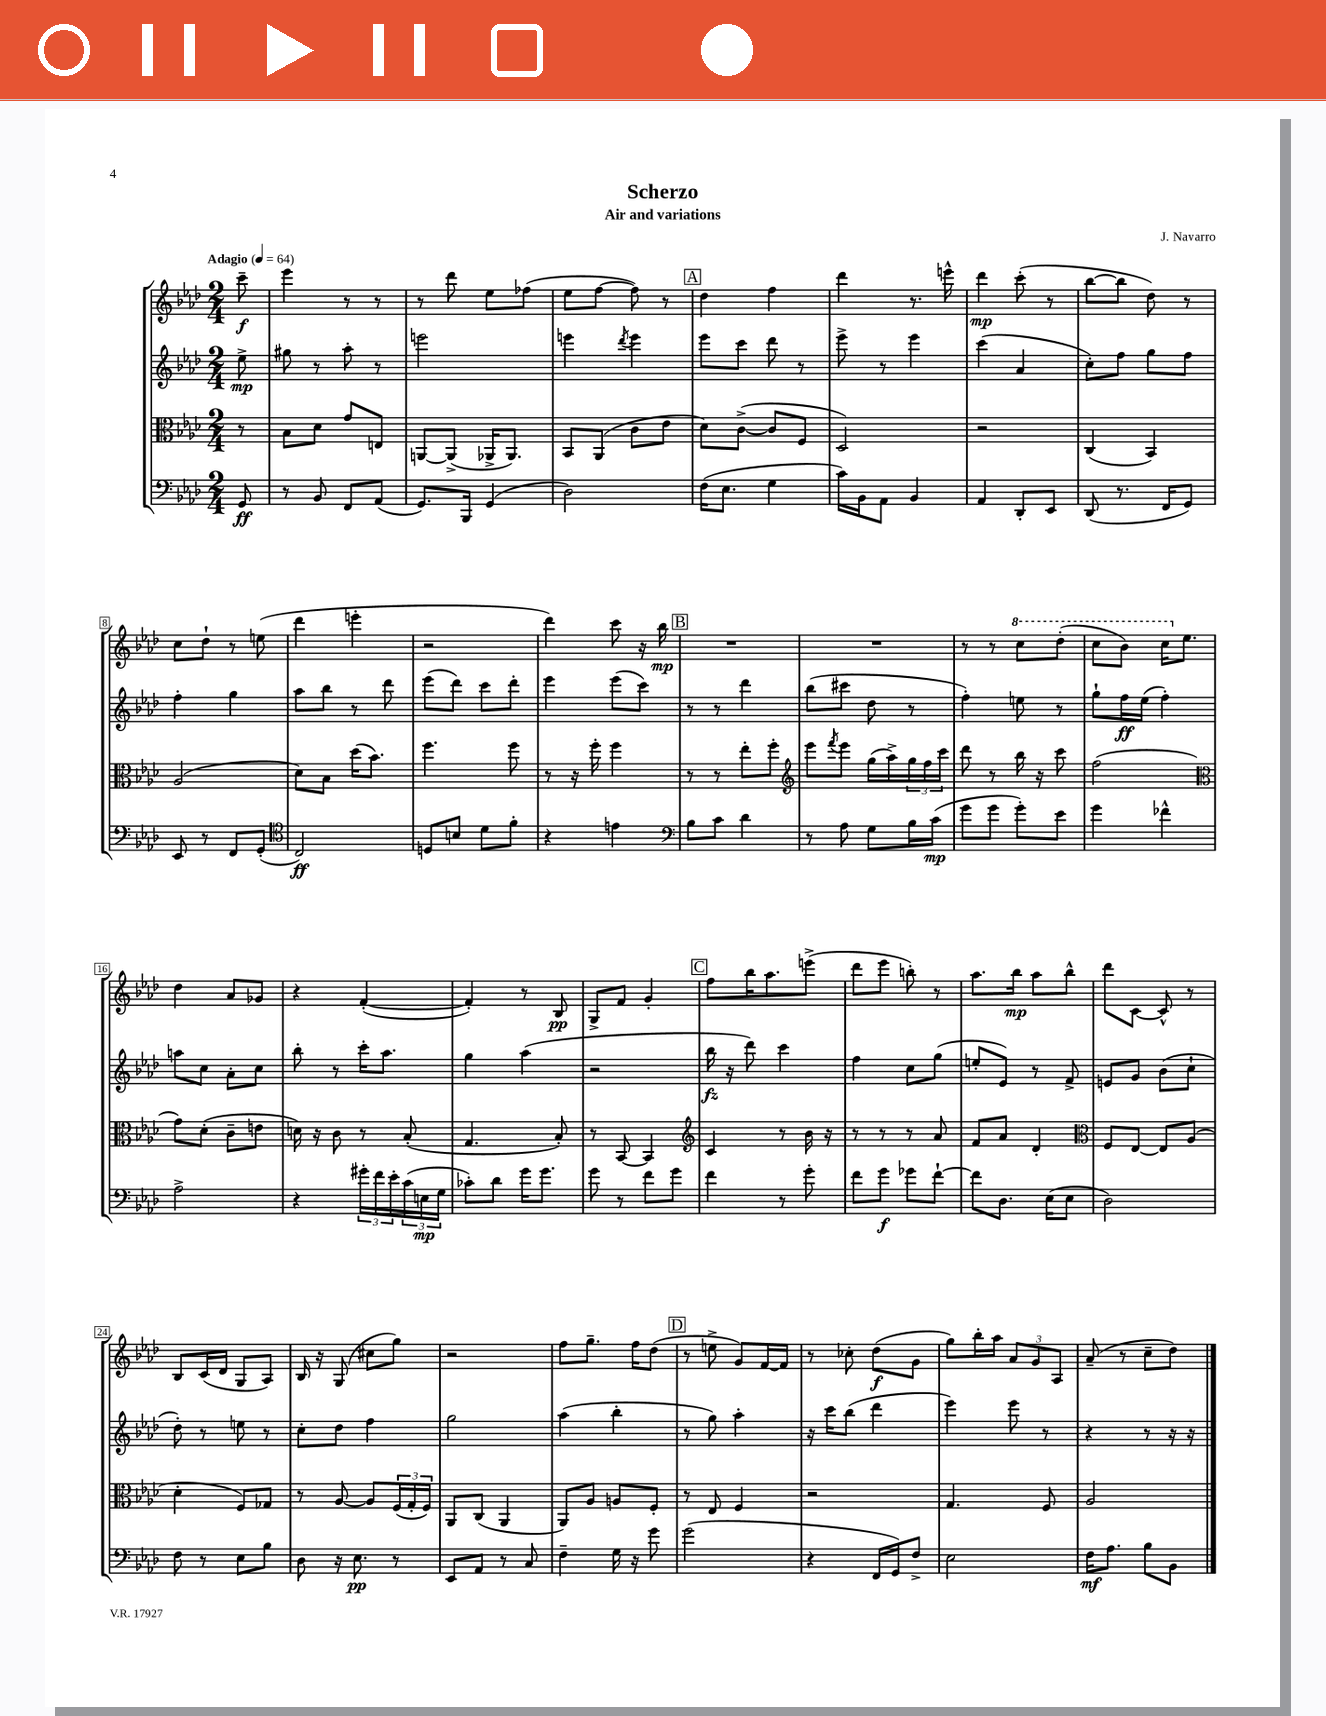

**kern	**kern	**kern	**kern
*staff4	*staff3	*staff2	*staff1
*clefF4	*clefC3	*clefG2	*clefG2
*k[b-e-a-d-]	*k[b-e-a-d-]	*k[b-e-a-d-]	*k[b-e-a-d-]
*M2/4	*M2/4	*M2/4	*M2/4
*MM64	*MM64	*MM64	*MM64
8GG/	8r	8ee-^\	8ccc~\
=	=	=	=
8r	8B-\L	8gg#\	4eee-\
8BB-/	8d-\J	8r	.
8FF/L	8g/L	8aa-'\	8r
(8AA-/J	8E/J	8r	8r
=	=	=	=
8.GG/L)	[8AA/L	2eee\	8r
.	(8AA^/]J	.	8ddd-\
16BBB-/Jk	.	.	.
(4GG/	16AA-^/LK	.	8ee-\L
.	8.AA-/J)	.	.
.	.	.	(8ff-\J
=	=	=	=
2D-\)	8BB-/L	4eee\	8ee-\L
.	(8AA-/J	.	[8ff\J
.	.	8qddd-/	.
.	8c\L	4eee\	8ff\])
.	8e-\J	.	8r
=	=	=	=
(16F\LK	8d-\L)	8eee-\L	4dd-\
8.E-\J	.	.	.
.	([8c^\J	8ccc\J	.
4G\	8c/]L	8ddd-\	4ff\
.	8F/J	8r	.
=	=	=	=
16c\LL)	2D-/)	8eee-^\	4ddd-\
16BB-\J	.	.	.
8AA-\J	.	8r	.
4BB-/	.	4eee-\	8.r
.	.	.	16eee^^\
=	=	=	=
4AA-/	2r	(4ccc\	4ddd-\
8DD-'/L	.	4a-/	(8ccc'\
8EE-/J	.	.	8r
=	=	=	=
(8DD-/	(4C/	8cc'\L)	[8bb-\L
8.r	.	8ff\J	8bb-\]J
.	4BB-/)	8gg\L	8dd-\)
16FF/LK	.	.	.
8GG/J)	.	8ff\J	8r
=	=	=	=
8EE-/	(2A-/	4ff'\	8cc\L
8r	.	.	8dd-`\J
8FF/L	.	4gg\	8r
(8GG'/J	.	.	(8ee\
=	=	=	=
*clefC4	*	*	*
2C/)	8d-\L)	8aa-\L	4ddd-\
.	8B-\J	8bb-\J	.
.	(16dd-\LK	8r	4eee'\
.	8.b-\J)	.	.
.	.	8ddd-\	.
=	=	=	=
8D/L	4.ff\	(8eee-\L	2r
8B/J	.	8ddd-\J)	.
8d-\L	.	8ccc\L	.
8f'\J	8ff\	8ddd-'\J	.
=	=	=	=
4r	8r	4eee-\	4ddd-\)
.	16r	.	.
.	16ff'\	.	.
4e\	4ff\	(8eee-\L	8ccc\
.	.	8ccc\J)	16r
.	.	.	16bb-\
=	=	=	=
*clefF4	*	*	*
8B-\L	8r	8r	2r
8c\J	8r	8r	.
4d-\	8ee-'\L	4ddd-\	.
.	8ff'\J	.	.
=	=	=	=
*	*clefG2	*	*
8r	8eee-\L	(8bb-\L	2r
.	8qfff/	.	.
8A-\	8eee-\J	8ccc#\J	.
8G\L	(16gg\LL	8dd-\	.
.	16aa-^\)	.	.
16B-\L	24gg\	8r	.
.	24ff\	.	.
(16c\JJ	.	.	.
.	24ccc\JJ	.	.
=	=	=	=
8g\L	8ddd-\	4ff'\)	8r
8g\J	8r	.	8r
8g'\L)	16bb-\	8ee\	8ccc\L
.	16r	.	.
8e-\J	8ccc\	8r	(8ddd-'\J
=	=	=	=
4g\	(2ff\	8gg`\L	8ccc\L
.	.	16ff\L	8bb-\J)
.	.	(16ee-\JJ	.
4f-^^\	.	4ff'\)	16ccc\LK
.	.	.	8.ee-\J
=	=	=	=
*	*clefC3	*	*
2A-^\	8g\L)	8aa\L	4dd-\
.	(8d-'\J	8cc\J	.
.	8c~\L	8a-'\L	8a-/L
.	8e\J	8cc\J	8g-/J
=	=	=	=
4r	16d\)	8bb-'\	4r
.	16r	.	.
.	8c\	8r	.
24g#'\LL	8r	16ccc'\LK	([4f'/
24f\	.	.	.
.	.	8.aa-\J	.
24e-'\	.	.	.
(24c\	(8B-'/	.	.
24E\	.	.	.
24G\JJ	.	.	.
=	=	=	=
8c-'\L)	4.G/	4gg\	4f'/])
8d-\J	.	.	.
16g\LK	.	(4aa-\	8r
8.g\J	.	.	.
.	8B-'/)	.	8B-/
=	=	=	=
8g\	8r	2r	8G^/L
8r	[8BB-/	.	8f/J
8f\L	4BB-/]	.	4g'/
8g\J	.	.	.
=	=	=	=
*	*clefG2	*	*
4f\	4c/	16bb-\	8ff\L
.	.	16r	.
.	.	8ddd-\)	16bb-\K
.	.	.	8.aa-\
8r	8r	4ccc\	.
8g'\	16b-\	.	(8eee^\J
.	16r	.	.
=	=	=	=
8f\L	8r	4ff\	8ddd-\L
8g\J	8r	.	8eee-\J
8g-\L	8r	8cc\L	8bb'\)
[8f`\J	8a-/	(8gg\J	8r
=	=	=	=
8f\]L	8f/L	8ee'/L	8.aa-\L
8.D-\J	8a-/J	8e-/J)	.
.	.	.	16bb-\Jk
.	4d-'/	8r	8aa-\L
(16E-\LK	.	.	.
8E-\J	.	8f^/	8bb-^^\J
=	=	=	=
*	*clefC3	*	*
2D-\)	8F/L	8e/L	8ddd-\L
.	[8E-/J	8g/J	[8c\J
.	8E-/]L	(8b-\L	8c^^/]
.	(8A-/J	8cc`\J	8r
=	=	=	=
8F\	4d-'\	8dd-'\)	8B-/L
8r	.	8r	(16c/L
.	.	.	16d-/JJ
8E-\L	8F/L)	8ee\	8G/L
8B-\J	8G-/J	8r	8A-/J)
=	=	=	=
8D-\	8r	8cc'\L	16B-/
.	.	.	16r
16r	[8A-/	8dd-\J	(8G/
8.E-\	.	.	.
.	8A-/]L	4ff\	8cc#\L
8r	(24F/L	.	8gg\J)
.	24G'/	.	.
.	24F/JJ)	.	.
=	=	=	=
8EE-/L	8AA-/L	2gg\	2r
8AA-/J	(8C/J	.	.
8r	4AA-/	.	.
8C/	.	.	.
=	=	=	=
4F~\	8AA-/L)	(4aa-\	8ff\L
.	8A-/J	.	8.gg~\J
16G\	8A/L	4bb-'\	.
16r	.	.	16ff\LK
8g\	8F'/J	.	(8dd-\J
=	=	=	=
(2g\	8r	8r	8r
.	8E-/	8gg\)	8ee^\
.	4F/	4aa-'\	8g/L)
.	.	.	[16f/L
.	.	.	16f/]JJ
=	=	=	=
4r	2r	16r	8r
.	.	16ccc\LK	.
.	.	(8bb-\J	8cc-'\
16FF/LL	.	4ddd-\	(8dd-\L
16GG/J)	.	.	.
8F^/J	.	.	8g\J
=	=	=	=
2E-\	4.G/	4eee-\)	8gg\L)
.	.	.	16bb-'\L
.	.	.	16aa-\JJ
.	.	8eee-\	12a-/L
.	.	.	12g/
.	8F/	8r	.
.	.	.	12A-/J
=	=	=	=
16F\LK	2A-/	4r	(8a-~/
8.A-\J	.	.	.
.	.	.	8r
8B-\L	.	8r	8cc~\L
8BB-\J	.	16r	8dd-\J)
.	.	16r	.
==	==	==	==
*-	*-	*-	*-
